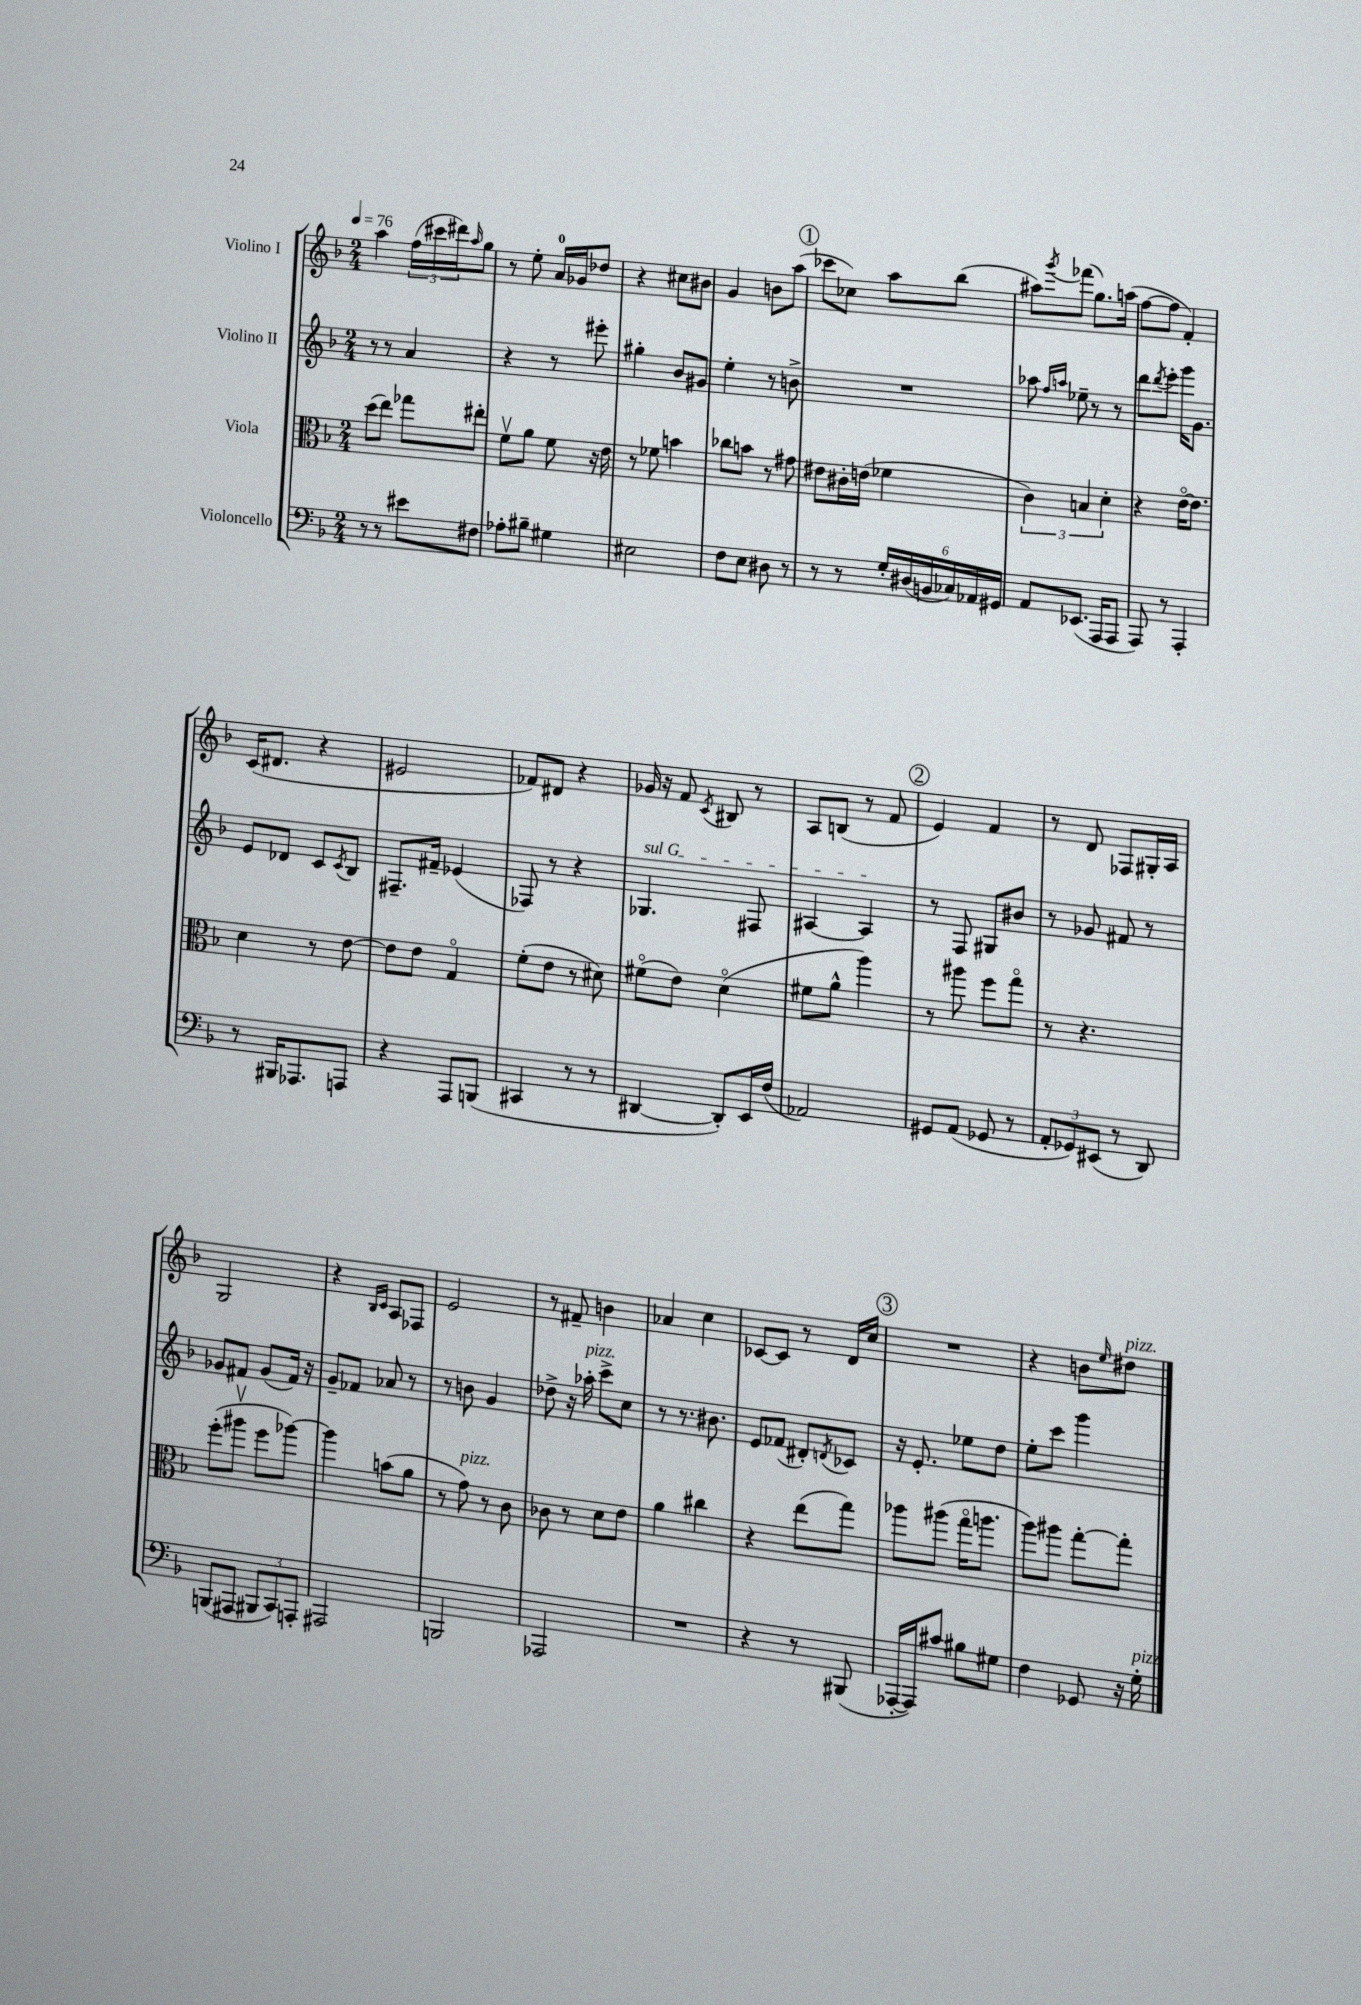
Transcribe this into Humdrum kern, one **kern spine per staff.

**kern	**kern	**kern	**kern
*part4	*part3	*part2	*part1
*staff4	*staff3	*staff2	*staff1
*I"Violoncello	*I"Viola	*I"Violino II	*I"Violino I
*clefF4	*clefC3	*clefG2	*clefG2
*k[b-]	*k[b-]	*k[b-]	*k[b-]
*M2/4	*M2/4	*M2/4	*M2/4
*MM76	*MM76	*MM76	*MM76
=1	=1	=1	=1
8r	(8dd\L	8r	4aa\
8r	8ee\J)	8r	.
8e#X\L	8gg-X\L	4a/	(24ff\LL
.	.	.	24ccc#X\
.	.	.	24ddd#X\J)
.	.	.	16qqaa/
8F#X\J	8ee#X'\J	.	8gg\J
=2	=2	=2	=2
8A-X'\L	8fv\L	4r	8r
8B#X~\J	8a\J	.	8ee'\
4G#X\	8f\	8r	16a/LL
.	.	.	16g-X/J
.	16r	8eee#X'\	8dd-X/J
.	16e\	.	.
=3	=3	=3	=3
2E#X\	8r	4gg#X'\	4r
.	8f-X\	.	.
.	4bn\	8b-/L	8cc#X\L
.	.	8g#X/J	8b#X\J
=4	=4	=4	=4
8F\L	8cc-X\L	4ee'\	4g/
8E\J	8bn\J	.	.
8D#X\	8r	8r	8bn\L
8r	8g#X\	8bn^\	(8aa\J
!!LO:REH:place=s1:t=1
=5	=5	=5	=5
8r	8e#X\L	2r	8ccc-X\L
8r	16c#X'\L	.	8cc-X\J)
.	(16en\JJ	.	.
24G'/LL	4f-X\	.	8aa\L
(24D#X/	.	.	.
24BBn/	.	.	.
24C-X/)	.	.	(8bb-\J
24AA-X/	.	.	.
24GG#X/JJ	.	.	.
=6	=6	=6	=6
8AA/L	6c\)	8aa-X\	8aa#X\L)
.	.	16qqff/LL	.
.	.	16qqaan/JJ	8qggg/
(8.EE-X/J	.	8ee-X~\	(8fff-X\J
.	6Bn/	.	.
.	.	8r	8.gg\L)
16AAA/KL	.	.	.
.	6d'\	.	.
8AAA/J	.	8r	.
.	.	.	(16aan\Jk
=7	=7	=7	=7
8AAA/)	4r	8ddd\L	[8ff\L
.	.	8qddd/	.
8r	.	8eee'\J	8ff\J]
4AAA'/	[16e\KL	16ggg\KL	4f'/)
.	8.e\J]	8.g\J	.
!!LO:LB:g=z
=8	=8	=8	=8
8r	4d\	8e/L	(16c/KL
.	.	.	8.d#X/J
16BBB#X/KL	.	8d-X/J	.
8.AAA-X/	.	.	.
.	8r	8c/L	4r
.	.	8qc/	.
8AAAn/J	[8e\	8B-/J	.
=9	=9	=9	=9
4r	8e\L]	8.F#X~/L	2e#X/
.	8e\J	.	.
.	.	16f#X~/Jk	.
8AAA/L	4G/	(4e-X/	.
(8BBBn/J	.	.	.
=10	=10	=10	=10
4CC#X/	(8f'\L	8F-X/)	8f-X/L)
.	8e\J	8r	8d#X/J
8r	8r	4r	4r
8r	8d#X\)	.	.
=11	=11	=11	=11
!	!	!LO:TX:a:i:t=sul G	!
[4DD#X/	(8f#X\L	4.G-X/	16g-X/
.	.	.	16r
.	8e\J)	.	8f/
.	.	.	8qc/
8DD#'/L])	(4d\	.	8B#X/
16EE/L	.	8F#X/	8r
(16F/JJ	.	.	.
=12	=12	=12	=12
2AA-X/)	8f#X\L	[4A#X/	8A/L
.	8a^^\J	.	(8Bn/J
.	4aa\)	4A#/]	8r
.	.	.	8f/
!!LO:REH:place=s1:t=2
=13	=13	=13	=13
8GG#X/L	8r	8r	4e/)
(8AA/J	8aa#X\	8F/	.
8GG-X/	8ff\L	8G#X/L	4f/
8r	8gg\J	8b#X/J	.
=14	=14	=14	=14
12AA'/L	8r	8r	8r
12GG-X/)	.	.	.
.	4.r	8g-X/	8d/
(12EE#X/J	.	.	.
8r	.	8f#X/	8F-X/L
8DD/)	.	8r	16G#X'/L
.	.	.	16A/JJ
!!LO:LB:g=z
=15	=15	=15	=15
(8BBBn/L	(8ff'\L	8g-X/L	2G/
8AAA#X/J	8aa#Xv\J	8f#X/J	.
12BBB#X/L	8ff\L	(8g-/L	.
12CC/)	.	.	.
.	[8aa-X\J)	16f#/Jk)	.
12AAAn'/J	.	.	.
.	.	16r	.
=16	=16	=16	=16
2AAA#X/	4aa-\]	8g~/L	4r
.	.	8f-X/J	.
.	.	.	16qqB-/LL
.	.	.	16qqc/JJ
.	(8bn\L	8a-X/	8A/L
.	8a\J	8r	8F-X/J
=17	=17	=17	=17
2BBBn/	8r	8r	2e/
!	!LO:TX:a:i:t=pizz.	!	!
.	8g\)	8bn\	.
.	8r	4g/	.
.	8c\	.	.
=18	=18	=18	=18
2AAA-X/	8c-X\	8dd-X^\	8r
.	8r	16r	8f#X~/
!	!	!LO:TX:a:i:t=pizz.	!
.	.	16aa-X'\	.
.	8d\L	8ccc^\L	4bn\
.	8e\J	8cc\J	.
=19	=19	=19	=19
2r	4a\	8r	4a-X/
.	.	8.r	.
.	4cc#X\	.	4cc\
.	.	8.b#X\	.
=20	=20	=20	=20
4r	4r	8e/L	[8c-X/L
.	.	(8f-X/J	8c-/J]
8r	(8ee\L	8d#X'/L)	8r
.	.	8qdn/	.
(8BBB#X/	8gg\J)	8c-X/J	16d/LL
.	.	.	16cc/JJ
!!LO:REH:place=s1:t=3
=21	=21	=21	=21
[16AAA-X'/LL	8aa-X\L	16r	2r
16AAA-/J])	.	8.e'/	.
8c#X/J	(8aa#X\J	.	.
8B#X\L	16gg\KL	8ee-X\L	.
.	8.aan\J	.	.
8G#X\J	.	8dd\J	.
=22	=22	=22	=22
4F\	8aa\L)	8ee'\L	4r
.	8aa#X\J	8ccc\J	.
8GG-X/	[8gg'\L	4ggg\	8bn\L
.	.	.	16qqee/
!	!	!	!LO:TX:a:i:t=pizz.
16r	8gg'\J]	.	8dd#X\J
!LO:TX:a:i:t=pizz.	!	!	!
16G'\	.	.	.
==	==	==	==
*-	*-	*-	*-
